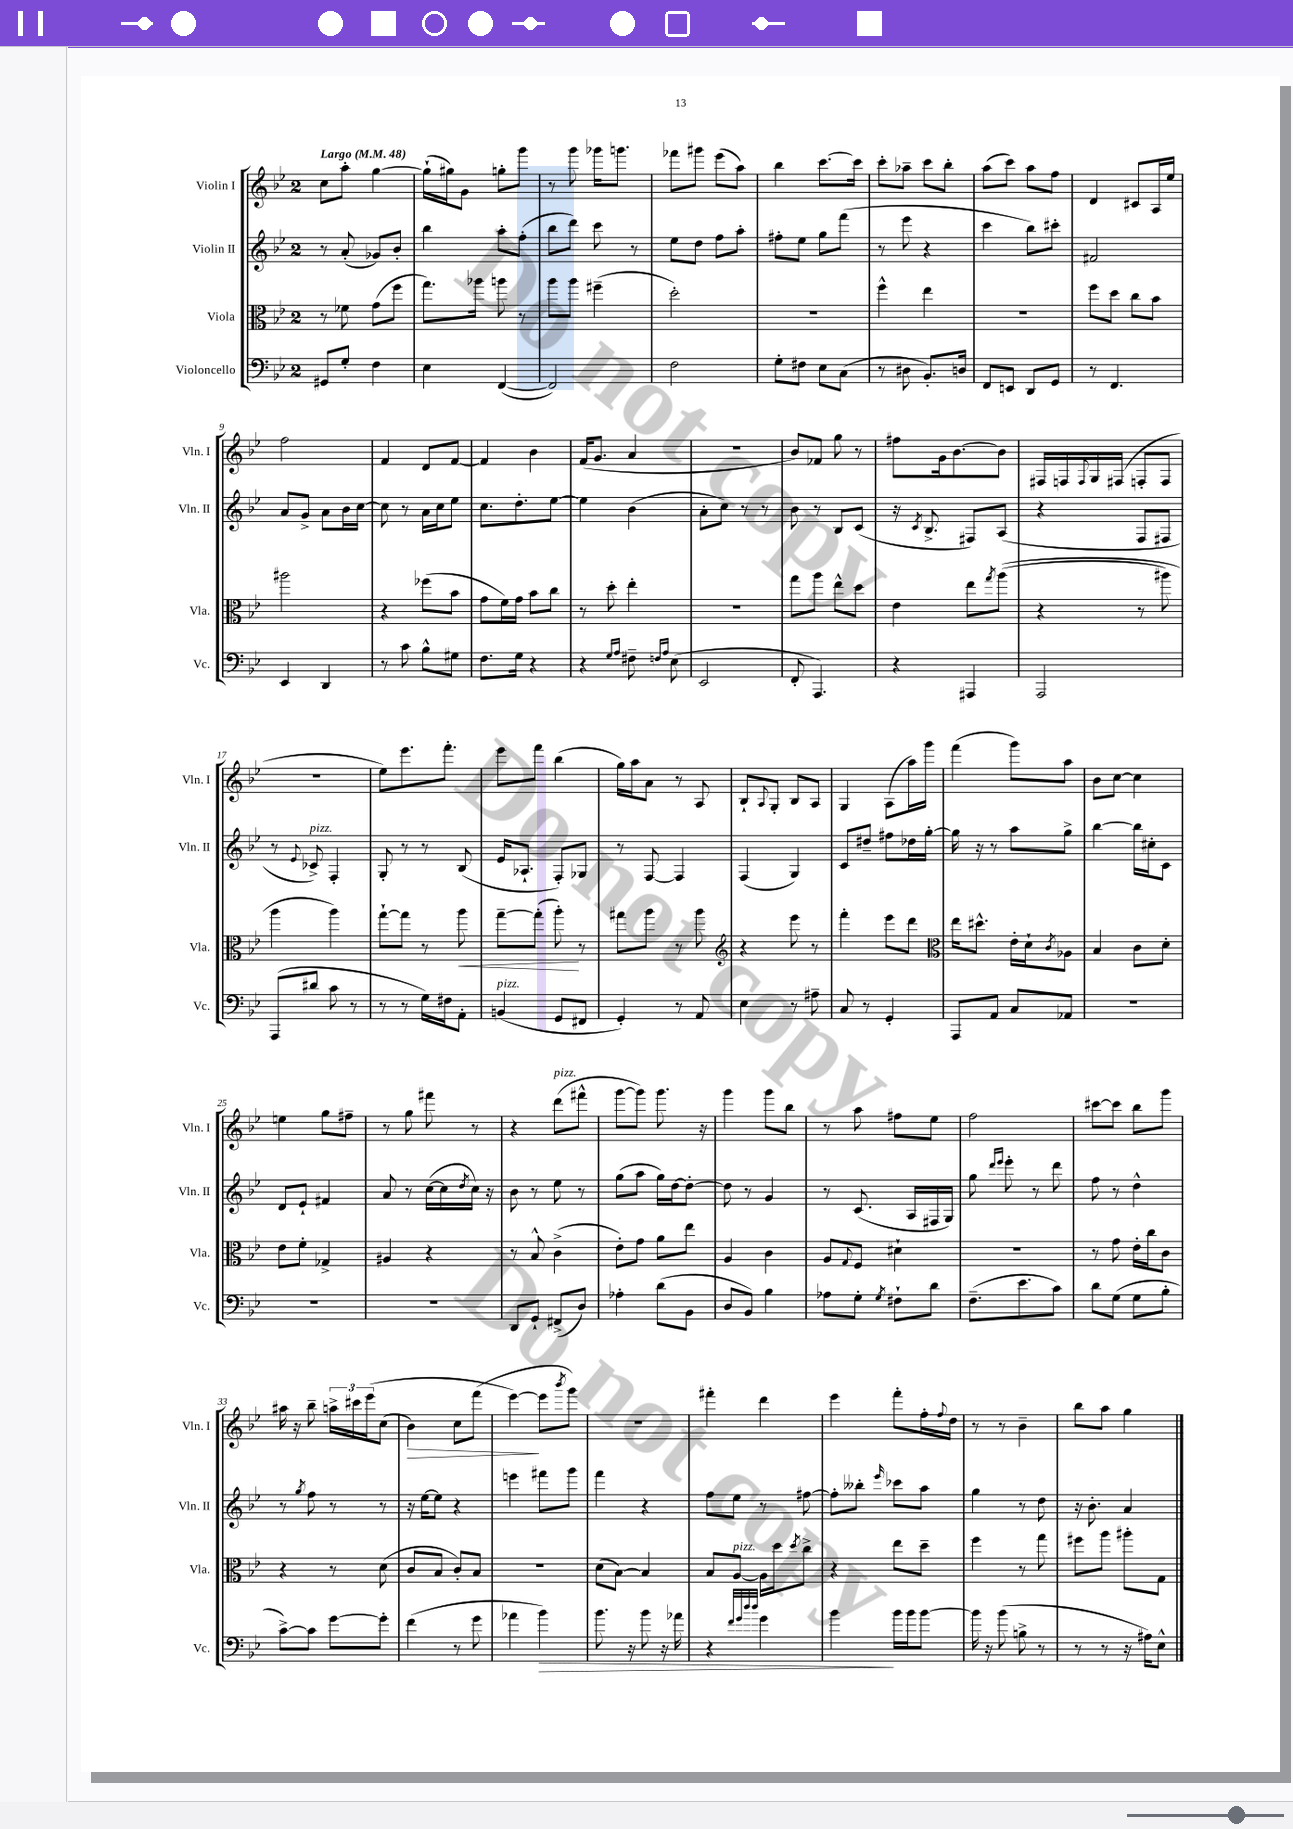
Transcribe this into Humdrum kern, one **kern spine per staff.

**kern	**kern	**kern	**kern
*staff4	*staff3	*staff2	*staff1
*clefF4	*clefC3	*clefG2	*clefG2
*k[b-e-]	*k[b-e-]	*k[b-e-]	*k[b-e-]
*M2/4	*M2/4	*M2/4	*M2/4
*MM48	*MM48	*MM48	*MM48
8GG#	8r	8r	8cc
8G'	8f-	(8a'	8aa'
4F	(8g	8g-)	[4gg
.	8ff	8b-'	.
=	=	=	=
4E-	8.gg)	4bb-	(16gg`]
.	.	.	16gg#)
.	.	.	8g
.	16aa-	.	.
([4FF	8aa	8aa'	8gg'
.	8r	(8ff'	8ggg
=	=	=	=
2FF])	8aa	8bb-	8r
.	8aa	8ddd)	8ggg
.	(4ff#~	8ccc	16ggg-
.	.	.	8.ggg
.	.	8r	.
=	=	=	=
2F	2dd')	8ee-	8fff-
.	.	8dd	8ggg#
.	.	8ff	(8eee-
.	.	8aa'	8aa)
=	=	=	=
8G'	2r	8ff#'	4bb-
8F#	.	8ee-	.
8E-	.	8gg	[8.ccc
(8C	.	(8fff	.
.	.	.	16ccc]
=	=	=	=
8r	4ff^^	8r	8ccc'
8D#	.	8eee-	8aa-~
8.BB-')	4ee-	4r	8ccc
.	.	.	8bb-'
16D	.	.	.
=	=	=	=
8FF	2r	4ccc	(8aa
8EE	.	.	8ccc)
8DD	.	8bb-)	8aa
8GG	.	8ccc#'	8ff
=	=	=	=
8r	8ff	2f#	4d
4.FF	8dd	.	.
.	8cc	.	8c#
.	8b-	.	16A
.	.	.	16ee-
=	=	=	=
4EE-	2aa#	8a	2ff
.	.	8g^	.
4DD	.	8a	.
.	.	16b-	.
.	.	[16cc	.
=	=	=	=
8r	4r	8cc]	4f
8c	.	8r	.
8B-^^	(8ff-	16a	8d
.	.	16cc	.
8G#	8b-	8ee-	[8f
=	=	=	=
8.F	8g	8.cc	4f]
.	16f)	.	.
16G	16g	8.dd'	.
4r	8b-	.	4b-
.	8cc	[8ee-	.
=	=	=	=
4r	8r	4ee-]	(16f
.	.	.	8.g
.	8dd'	.	.
16qqG	.	.	.
16qqA	.	.	.
8F#~	4ee-'	(4b-	4a
16qqF	.	.	.
16qqA	.	.	.
(8E-	.	.	.
=	=	=	=
2EE-	2r	8a'	2r
.	.	8cc)	.
.	.	8r	.
.	.	8r	.
=	=	=	=
8FF'	8gg	8b-	8b-)
4.AAA)	8aa	8r	8f-
.	8ee-^^	8B-	8gg
.	8dd	(8c	8r
=	=	=	=
4r	4e-	16r	8ff#
.	.	8qc	.
.	.	8.B-^	.
.	.	.	16g
.	.	.	[8.b-
4AAA#	8ee-	8F#)	.
.	8qgg	.	.
.	&((8aa	(8A	8b-]
=	=	=	=
2AAA	4r	4r	16F#
.	.	.	16F
.	.	.	8qqF
.	.	.	16G
.	.	.	(16F#
.	8r	8F	8F'
.	8aa#)	8F#	8F
=	=	=	=
(8AAA	4aa	8r	2r
.	.	8qqe-	.
8d#	.	8c-^)	.
8c	4aa&)	4F'	.
8r	.	.	.
=	=	=	=
8r	[8gg`	8G'	8ee-)
8r	8gg]	8r	8.eee-
16G)	8r	8r	.
16F#	.	.	8.fff'
8AA'	8aa	(8B-	.
=	=	=	=
(4BB	[8gg~	16e-	8eee-
.	.	8.A-`	.
.	(8gg']	.	8fff
8GG	8aa')	8F')	(4bb-
8FF#	8r	8G-	.
=	=	=	=
4GG')	8gg#	8r	16gg)
.	.	.	16aa
.	8aa	[8F	8a
8r	8r	4F]	8r
8AA	8aa	.	8A
=	=	=	=
*	*clefG2	*	*
4E-	4r	(4F	8B-`
.	.	.	8qqA
.	.	.	8G'
8r	8eee-	4G)	8B-
8A#~	8r	.	8A
=	=	=	=
8C	4fff'	8c	4G
8r	.	8dd#~	.
4GG'	8eee-	8ff#	(8A
.	8ddd	16dd-	16aa)
.	.	[16gg'	16ggg
=	=	=	=
*	*clefC3	*	*
8AAA	16ee-	16gg]	(4fff
.	8.dd#^^	16r	.
8AA	.	8r	.
8C	16e-'	8aa	8ggg)
.	16d`	.	.
.	8qc	.	.
8AA-	8A-	8gg^	8aa
=	=	=	=
2r	4B-	[4bb-	8b-
.	.	.	[8cc
.	8c	16bb-]	4cc]
.	.	16cc#'	.
.	8d'	8c	.
=	=	=	=
2r	8e-	8d	4ee
.	8f'	8e-`	.
.	4G-^	4f#	8gg
.	.	.	8ff#~
=	=	=	=
2r	4A#	8a	8r
.	.	8r	8gg
.	4r	([16cc	8fff#
.	.	16cc]	.
.	.	8qdd	.
.	.	16cc)	8r
.	.	16r	.
=	=	=	=
8DD	8r	8b-	4r
8GG`	8B-^^	8r	.
(8FF#^	(4c^	8ee-	(8ddd
8D)	.	8r	8fff#^^
=	=	=	=
4A-'	8e-')	(8gg	[8ggg
.	8g	8aa	8ggg])
(8d	8a	16gg)	8.ggg
.	.	[16dd	.
8BB-	8ee-	8dd'_	.
.	.	.	16r
=	=	=	=
8D	4A	8dd]	4ggg
8BB-)	.	8r	.
4B-	4c	4g	8ggg
.	.	.	8bb-
=	=	=	=
8A-	8A	8r	8r
.	8qqG	.	.
8G'	8F	(8.c	8aa
8qG	.	.	.
8F#`	4d#`	.	8ff#
.	.	16A	.
8d	.	16F#	8ee-
.	.	16G)	.
=	=	=	=
(8.F~	2r	8gg	2ff
.	.	16qqddd	.
.	.	16qqeee-	.
.	.	8eee-'	.
8.e-	.	.	.
.	.	8r	.
8c)	.	8ddd	.
=	=	=	=
8d	8r	8ff	[8ccc#
(8G	8g	8r	8ccc#]
8G	16e-'	4dd^^	8bb-
.	16cc	.	.
8B-'	8c	.	8ggg
=	=	=	=
[8c^)	4r	8r	16aa#
.	.	.	16r
.	.	8qgg	.
8c]	.	8ff	8bb-~
[8g	8r	8r	24aa^
.	.	.	24ccc#
.	.	.	&(24eee-
8g']	(8d	8r	(8cc
=	=	=	=
(4f	8c	16r	4b-)
.	.	[16ee-	.
.	8B-	8ee-]	.
8r	8c')	4r	8cc
8g	8B-	.	(8fff
=	=	=	=
4a-	2r	4eee	[4eee-&)
4b-)	.	8fff#	8eee-]
.	.	.	8qbbb-
.	.	8ggg	8ggg)
=	=	=	=
8.b-	(8d	4fff	2r
.	[8B-)	.	.
16r	.	.	.
8b-	4B-]	4r	.
16r	.	.	.
16a-	.	.	.
=	=	=	=
4r	8B-	8ff	4fff#'
.	[8A	8ee-	.
32qqf	.	.	.
32qqg	.	.	.
32qqdd	.	.	.
32qqdd	.	.	.
4g	16A]	8r	4ddd
.	16dd	.	.
.	8qdd	.	.
.	8cc^	[8ff#	.
=	=	=	=
4b-	4r	8ff#']	4eee-
.	.	8bb--'	.
.	.	16qqeee-	.
16b-	8ee-	8ccc-	8fff'
16b-	.	.	.
[8b-	8dd~	8aa	16ff'
.	.	.	8qqff
.	.	.	16dd
=	=	=	=
16b-]	4ff	4gg	8r
16r	.	.	.
(8b-	.	.	8r
8B^	8r	8r	4b-~
8r	8gg	8dd	.
=	=	=	=
8r	8ff#	16r	8bb-
.	.	8.b-'	.
8r	8aa	.	8aa
16r	8aa#'	4a	4gg
16A#)	.	.	.
8E-^^	8G	.	.
==	==	==	==
*-	*-	*-	*-
